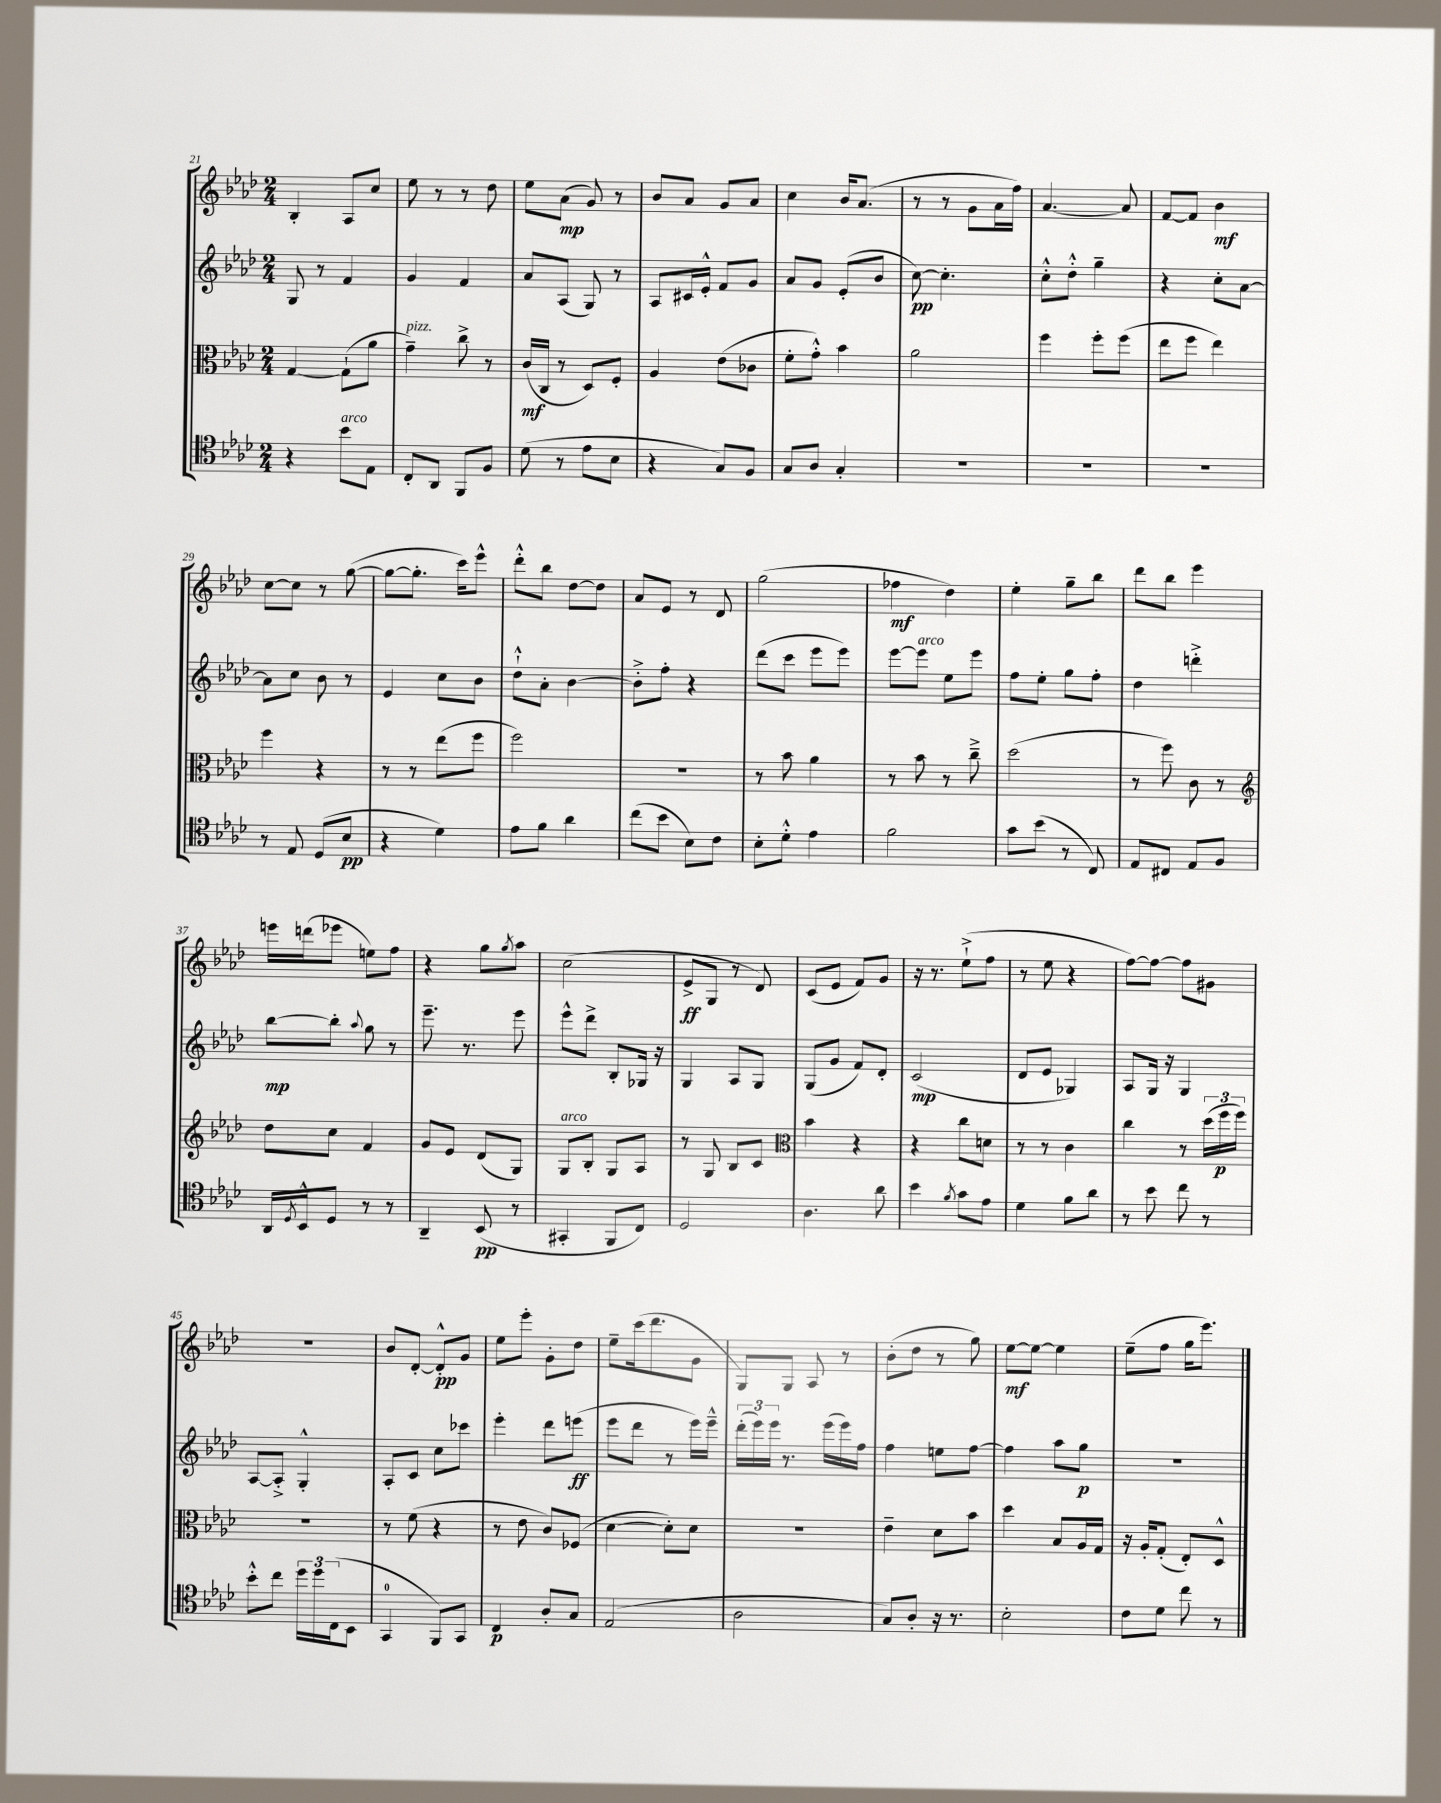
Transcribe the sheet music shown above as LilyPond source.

<<
\new StaffGroup <<
\new Staff = "s0" {
    \clef treble \key aes \major \numericTimeSignature \time 2/4
    bes4-. aes8 c''8 |
    ees''8 r8 r8 des''8 |
    ees''8 aes'8\mp( g'8) r8 |
    bes'8 aes'8 g'8 aes'8 |
    c''4 bes'16 aes'8.( |
    r8 r8 g'8 aes'16 f''16) |
    aes'4.~ aes'8 |
    f'8~ f'8 bes'4\mf |
    c''8~ c''8 r8 g''8~( |
    g''8~ g''8.-. c'''16) ees'''8-^ |
    des'''8-.-^ bes''8 des''8~ des''8 |
    aes'8 ees'8 r8 des'8 |
    g''2( |
    fes''4\mf des''4) |
    ees''4-. g''8-- bes''8 |
    des'''8 bes''8 ees'''4 |
    e'''16 d'''16( ees'''8 e''8) f''8 |
    r4 g''8 \acciaccatura { g''8 } aes''8 |
    c''2( |
    ees'8->\ff g8 r8 des'8) |
    c'8( ees'8 f'8) g'8 |
    r16 r8. ees''8-!->( f''8 |
    r8 ees''8 r4 |
    f''8~) f''8~ f''8 gis'8 |
    r2 |
    bes'8 des'8~-. des'8-.-^\pp g'8 |
    ees''8 ees'''8-. g'8-. des''8 |
    ees''8-- c'''16( des'''8. g'8 |
    g8) g8 aes8 r8 |
    bes'8-.( des''8 r8 g''8) |
    ees''8~\mf ees''8~ ees''4 |
    ees''8--( f''8 g''16 ees'''8.) \bar "|." |
}
\new Staff = "s1" {
    \clef treble \key aes \major \numericTimeSignature \time 2/4
    g8 r8 f'4 |
    g'4 f'4 |
    aes'8 aes8( g8) r8 |
    aes8 cis'16 ees'16-.-^ f'8 g'8 |
    aes'8 g'8 ees'8-.( bes'8 |
    c''8~\pp) c''4.-. |
    c''8-.-^ des''8-.-^ g''4-- |
    r4 c''8-. aes'8~ |
    aes'8 c''8 bes'8 r8 |
    ees'4 c''8 bes'8 |
    des''8-!-^ aes'8-. bes'4~ |
    bes'8-.-> f''8-. r4 |
    des'''8( c'''8 ees'''8 ees'''8) |
    ees'''8~ ees'''8^\markup { \italic "arco" } ees''8 ees'''8 |
    f''8 ees''8-. g''8 f''8-. |
    des''4 d'''4-.-> |
    bes''8~\mp bes''8-. \appoggiatura { aes''8 } g''8 r8 |
    ees'''8.-- r8. ees'''8 |
    ees'''8-^ des'''8-> bes8-. ges16 r16 |
    g4 aes8 g8 |
    g8( g'8 f'8) des'8-. |
    c'2\mp( |
    des'8 ees'8 ges4) |
    aes8 g16 r16 g4 |
    aes8~ aes8-.-> g4-.-^ |
    aes8-. c'8 c''8 ces'''8 |
    ees'''4-. des'''8 e'''8\ff( |
    ees'''8 des'''8 r8 ees'''16) ees'''16---^ |
    \tuplet 3/2 { des'''16-.( ees'''16) ees'''16 } r8. ees'''16( ees'''16) f''16 |
    f''4 e''8 f''8~ |
    f''4 aes''8 g''8\p |
    R2 \bar "|." |
}
\new Staff = "s2" {
    \clef alto \key aes \major \numericTimeSignature \time 2/4
    g4~ g8-!( aes'8 |
    g'4--^\markup { \italic "pizz." }) c''8-> r8 |
    c'16\mf( c16 r8 des8) f8-. |
    aes4 ees'8( ces'8 |
    f'8-. g'8-.-^) bes'4 |
    aes'2 |
    f''4 f''8-. f''8( |
    ees''8 f''8 ees''4) |
    f''4 r4 |
    r8 r8 ees''8( f''8 |
    f''2) |
    r2 |
    r8 bes'8 aes'4 |
    r8 bes'8 r8 c''8---> |
    des''2( |
    r8 f''8) c'8 r8 |
    \clef treble des''8 c''8 f'4 |
    g'8 ees'8 des'8( g8) |
    g8^\markup { \italic "arco" } bes8-. g8 aes8 |
    r8 g8 bes8 c'8 |
    \clef alto bes'4 r4 |
    r4 c''8 d'8 |
    r8 r8 c'4 |
    c''4 r8 \tuplet 3/2 { des''16( f''16\p f''16) } |
    r2 |
    r8 f'8( r4 |
    r8 ees'8 c'8) fes8( |
    des'4~ des'8-.) des'8 |
    r2 |
    ees'4-- des'8 bes'8 |
    des''4 bes8 aes16 g16 |
    r16 aes16-. g8-.( ees8-.) des8-^ \bar "|." |
}
\new Staff = "s3" {
    \clef tenor \key aes \major \numericTimeSignature \time 2/4
    r4 bes'8^\markup { \italic "arco" } ees8 |
    c8-. aes,8 f,8 f8 |
    des'8( r8 ees'8 bes8 |
    r4 g8) f8 |
    g8 aes8 g4-. |
    R2 |
    R2 |
    R2 |
    r8 ees8 des8( bes8\pp |
    r4 des'4) |
    ees'8 f'8 aes'4 |
    c''8( bes'8 bes8) c'8 |
    bes8-. des'8-.-^ ees'4 |
    f'2 |
    g'8 bes'8( r8 c8) |
    ees8 cis8 ees8 f8 |
    aes,16 \acciaccatura { des8 } bes,16-^ des8 r8 r8 |
    aes,4-- bes,8\pp( r8 |
    gis,4-. f,8 c8) |
    des2 |
    aes4. aes'8 |
    bes'4 \acciaccatura { f'8 } g'8 ees'8 |
    des'4 f'8 aes'8 |
    r8 bes'8 c''8 r8 |
    bes'8-.-^ c''8 \tuplet 3/2 { des''16 des''16 c16( } bes,8 |
    g,4-0 f,8) g,8 |
    c4\p aes8-. g8 |
    ees2( |
    aes2 |
    g8) aes8-. r16 r8. |
    bes2-. |
    c'8 des'8 c''8 r8 \bar "|." |
}
>>
>>
\layout { \context { \Score currentBarNumber = #21 } }
